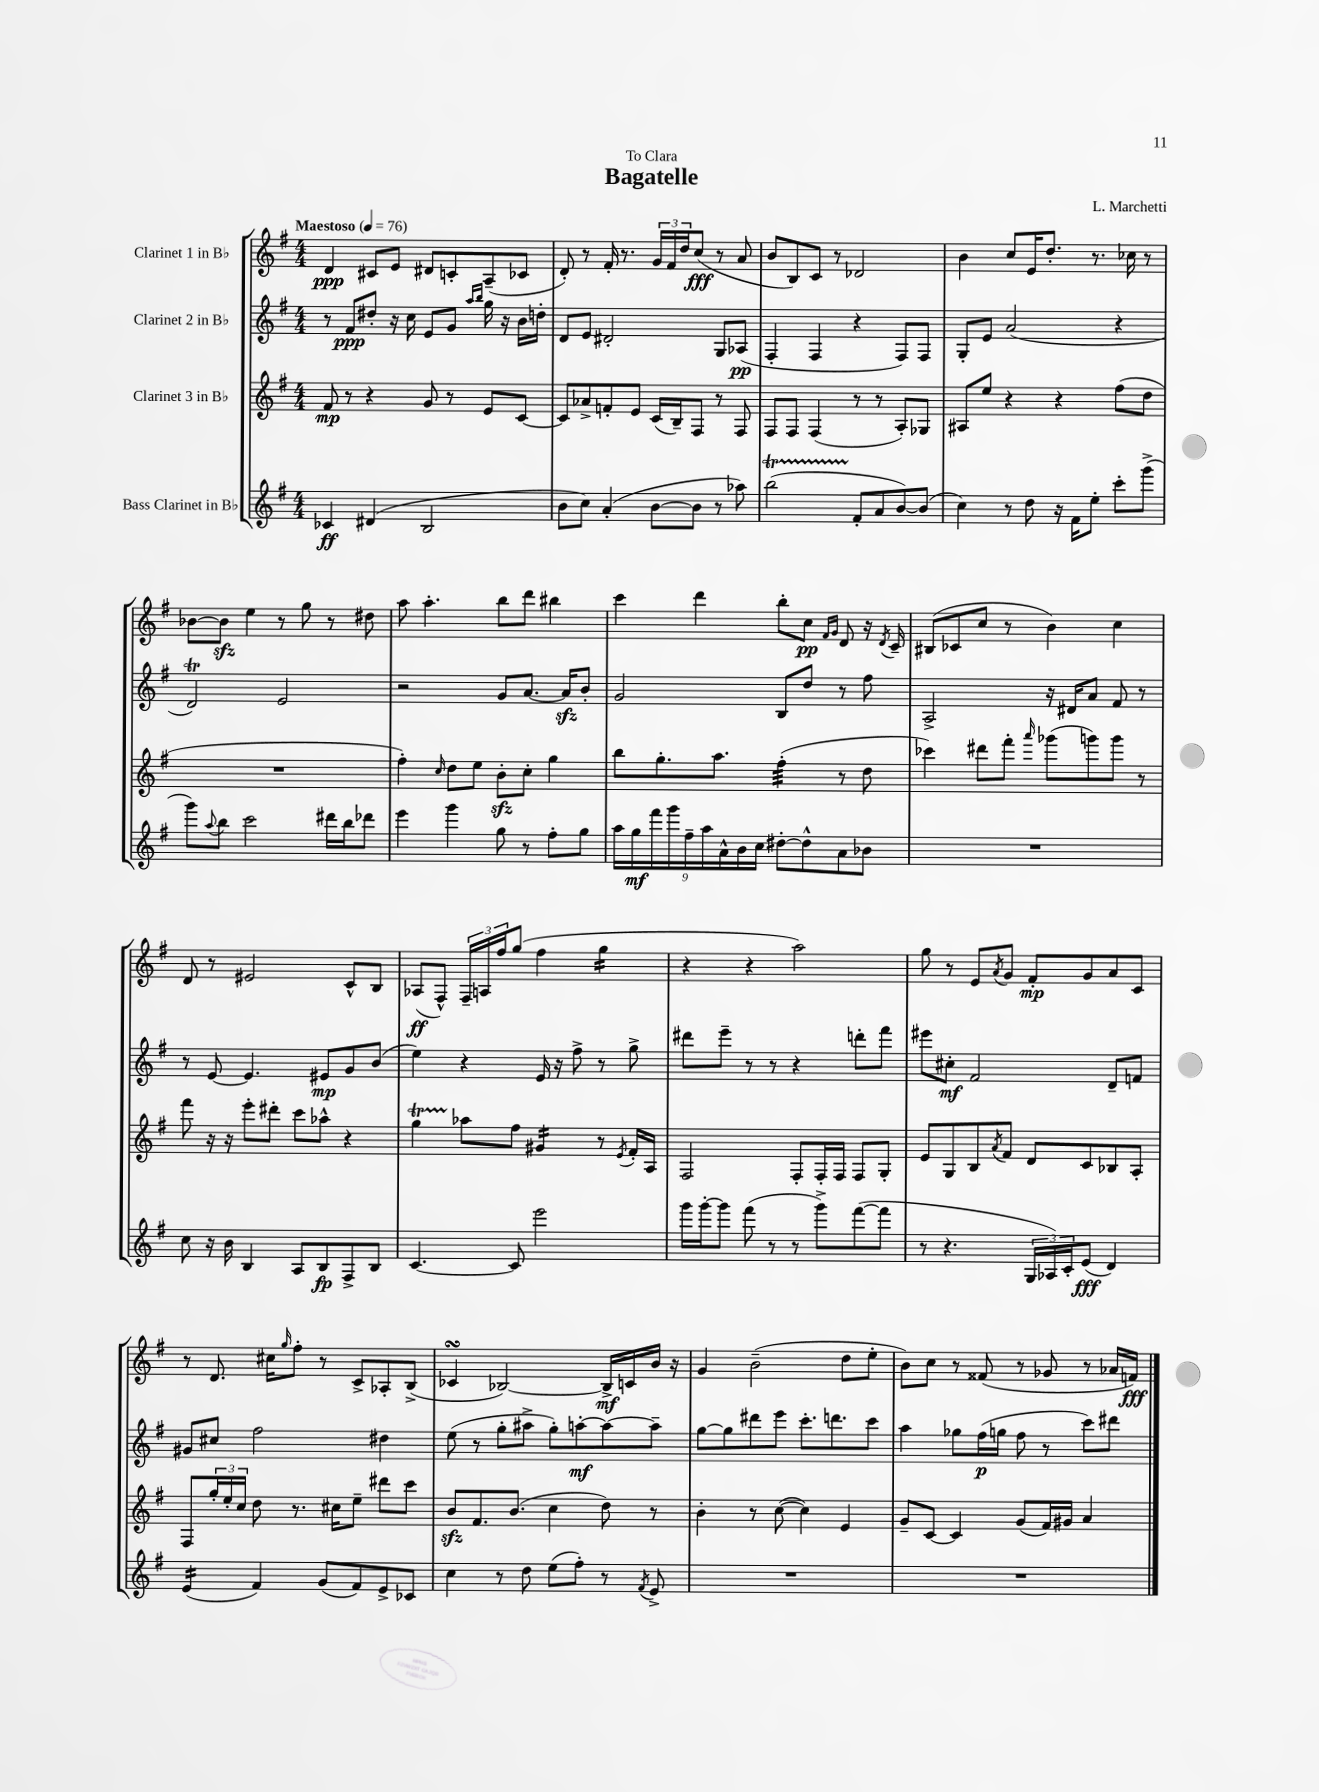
\header { title = "Bagatelle" composer = "L. Marchetti" dedication = "To Clara" }
<<
\new StaffGroup <<
\new Staff = "s0" \with { instrumentName = "Clarinet 1 in Bb" } {
    \clef treble \key g \major \numericTimeSignature \time 4/4 \tempo "Maestoso" 4 = 76
    d'4\ppp cis'8 e'8 dis'8 c'8-. a8--( ces'8 |
    d'8-.) r8 fis'16-. r8. \tuplet 3/2 { g'16 fis'16 d''16 } c''8\fff( r8 a'8 |
    b'8 b8) c'8 r8 des'2 |
    b'4 c''8 e'16 d''8.-. r8. ces''16 r8 |
    bes'8~ bes'8\sfz e''4 r8 g''8 r8 dis''8 |
    a''8 a''4.-. b''8 d'''8 bis''4 |
    c'''4 d'''4 b''8-. c''8\pp \grace { fis'16 g'16 } d'8 r16 \acciaccatura { d'8 } c'16-- |
    bis8( ces'8 c''8 r8 b'4) c''4 |
    d'8 r8 eis'2 c'8-^ b8 |
    aes8\ff( fis8-^) \tuplet 3/2 { fis16-- a16 fis''16 } g''8( fis''4 g''4:16 |
    r4 r4 a''2) |
    g''8 r8 e'8 \acciaccatura { a'8 } g'8 fis'8-.\mp g'8 a'8 c'8 |
    r8 d'8. cis''16 \grace { g''16 } fis''8-. r8 c'8-> aes8-. b8->( |
    ces'4\turn bes2~) bes16->\mf c'16 b'16 r16 |
    g'4 b'2--( d''8 e''8-. |
    b'8) c''8 r8 fisis'8( r8 ges'8 r8 aes'16 f'16\fff) \bar "|." |
}
\new Staff = "s1" \with { instrumentName = "Clarinet 2 in Bb" } {
    \clef treble \key g \major \numericTimeSignature \time 4/4
    r8 fis'8\ppp dis''8-. r16 c''16 e'8 g'8 \grace { a''16 b''16 } g''16 r16 b'16 d''16-. |
    d'8 e'8 dis'2-. g8 aes8\pp( |
    fis4-. fis4 r4 fis8) fis8 |
    g8-. e'8 a'2( r4 |
    d'2\trill) e'2 |
    r2 g'8 a'8.~ a'16\sfz b'8-. |
    g'2 b8 d''8 r8 fis''8 |
    a2-> r16 dis'16 a'8 fis'8 r8 |
    r8 e'8~ e'4. eis'8\mp g'8 b'8( |
    e''4) r4 e'16 r16 fis''8-> r8 g''8-> |
    dis'''8 e'''8-- r8 r8 r4 d'''8-. fis'''8 |
    eis'''8 cis''8-.\mf fis'2 d'8-- f'8 |
    gis'8 cis''8 fis''2 dis''4 |
    e''8( r8 g''8-. ais''8-> g''8-.) a''8~-.\mf a''8~ a''8-- |
    g''8~ g''8 dis'''8 e'''8 c'''8.-. d'''8. c'''8 |
    a''4 ges''8 fis''16\p( g''16 fis''8 r8 c'''8) dis'''8 \bar "|." |
}
\new Staff = "s2" \with { instrumentName = "Clarinet 3 in Bb" } {
    \clef treble \key g \major \numericTimeSignature \time 4/4
    fis'8\mp r8 r4 g'8 r8 e'8 c'8~ |
    c'8 aes'8-> f'8-. e'8 c'16( b16--) fis8 r8 fis8 |
    fis8 fis8 fis4( r8 r8 a8-.) ges8 |
    ais8 e''8 r4 r4 fis''8( d''8 |
    R1 |
    fis''4-.) \grace { c''16 } d''8 e''8 b'8-.\sfz c''8-. g''4 |
    b''8 g''8.-. a''8. fis''4:32-.( r8 d''8 |
    ces'''4) dis'''8 fis'''8-. \grace { a'''16 } ges'''8( g'''8) g'''8 r8 |
    fis'''8 r16 r16 e'''8-. dis'''8-. c'''8 aes''8-^ r4 |
    g''4\startTrillSpan aes''8\stopTrillSpan fis''8 gis'4:16 r8 \acciaccatura { e'8 } fis'16-. a16 |
    fis2 fis8-. fis16-. fis16 fis8 g8-. |
    e'8 g8 b8 \acciaccatura { a'8 } fis'8 d'8 c'8 bes8 a8-. |
    fis8 \tuplet 3/2 { g''16-. e''16-. c''16 } d''8 r8. cis''16 e''8-- dis'''8 c'''8 |
    b'8\sfz fis'8. b'8.( c''4 d''8) r8 |
    b'4-. r8 c''8~( c''4) e'4 |
    g'8-- c'8~ c'4 g'8( fis'16) gis'16 a'4 \bar "|." |
}
\new Staff = "s3" \with { instrumentName = "Bass Clarinet in Bb" } {
    \clef treble \key g \major \numericTimeSignature \time 4/4
    ces'4\ff dis'4( b2 |
    b'8 c''8) a'4-.( b'8~ b'8 r8 aes''8) |
    b''2\startTrillSpan( fis'8-.\stopTrillSpan a'8 b'8~) b'8( |
    c''4) r8 d''8 r16 fis'16 e''8-. c'''8-. g'''8->( |
    g'''8) \appoggiatura { a''8 } b''8 c'''2 dis'''16 b''16 des'''8 |
    e'''4 g'''4 g''8 r8 fis''8-. g''8 |
    \tuplet 9/8 { a''16 g''16\mf fis'''16 g'''16 fis''16-- a''16 a'16-^ b'16 c''16 } dis''8~-. dis''8-^ a'8 bes'8 |
    R1 |
    c''8 r16 b'16 b4 a8 b8\fp fis8-> b8 |
    c'4.~ c'8 e'''2 |
    g'''16 g'''16~-. g'''8 fis'''8( r8 r8 g'''8->) fis'''8~( fis'''8 |
    r8 r4. \tuplet 3/2 { g16 aes16) c'16-. } e'8\fff( d'4) |
    e'4:16( fis'4) g'8( fis'8) e'8-> ces'8 |
    c''4 r8 d''8 e''8( fis''8-.) r8 \acciaccatura { fis'8 } e'8-> |
    R1 |
    R1 \bar "|." |
}
>>
>>
\layout { \context { \Score \remove "Bar_number_engraver" } }
